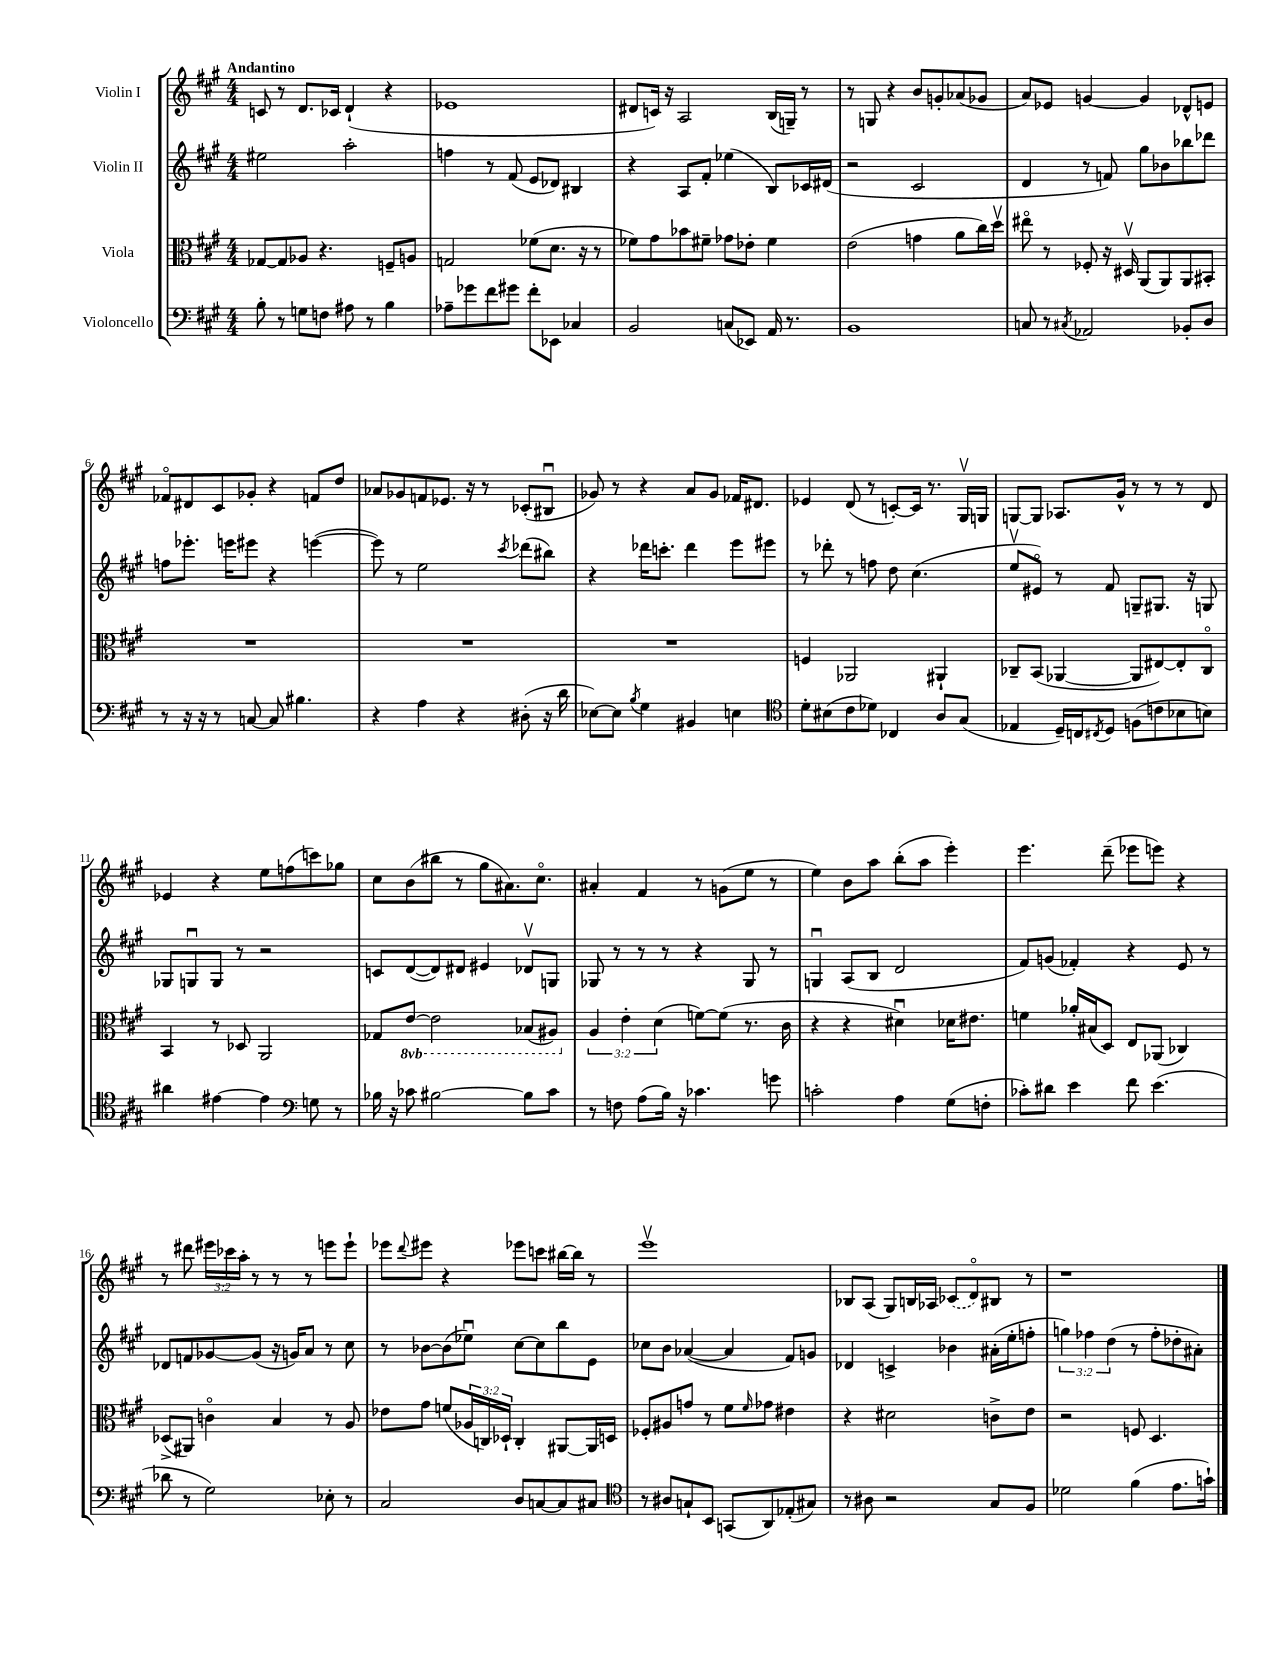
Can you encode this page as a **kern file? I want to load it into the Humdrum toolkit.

**kern	**kern	**kern	**kern
*part4	*part3	*part2	*part1
*staff4	*staff3	*staff2	*staff1
*I"Violoncello	*I"Viola	*I"Violin II	*I"Violin I
*clefF4	*clefC3	*clefG2	*clefG2
*k[f#c#g#]	*k[f#c#g#]	*k[f#c#g#]	*k[f#c#g#]
*M4/4	*M4/4	*M4/4	*M4/4
=1	=1	=1	=1
!	!	!	!LO:TX:a:B:t=Andantino
8B'\	[8G-X/L	2ee#X\	8cn/
8r	8G-/]	.	8r
8Gn\L	8A-X/J	.	8.d/L
8Fn\J	4.r	.	.
.	.	.	16c-X/Jk
8A#X\	.	2aa'\	(4d`/
8r	.	.	.
4B\	8Fn~/L	.	4r
.	8An/J	.	.
=2	=2	=2	=2
8A-X~\L	2Gn/	4ffn\	1e-X
8g-X\	.	.	.
8f#\	.	8r	.
8g#X\J	.	(8f#/	.
8f#'\L	(8f-X\L	8e/L	.
8EE-X\J	8.d\J	8d-X/J)	.
4C-X/	.	4B#X/	.
.	16r	.	.
.	8r	.	.
=3	=3	=3	=3
2BB/	8f-X\L)	4r	8d#X/L
.	8g#\	.	16cn/Jk)
.	.	.	16r
.	8b-X\	8A/L	2A/
.	8f#X~\J	8f#'/J	.
(8Cn/L	8g-X\L	(4ee-X\	.
8EE-X/J)	8e-X'\J	.	.
16AA/	4f#\	8B/L)	(16B/LL
8.r	.	.	16Gn~/JJ)
.	.	16c-X/L	8r
.	.	(16d#X/JJ	.
=4	=4	=4	=4
1BB	(2e\	2r	8r
.	.	.	8Gn/
.	.	.	4r
.	4gn\	2c#/	8b/L
.	.	.	8gn'/
.	8a\L	.	(8a-X/
.	16cc#\L)	.	8g-X/J
.	16ddv\JJ	.	.
=5	=5	=5	=5
8Cn/	8ee#X\	4d/	8a/L)
8r	8r	.	8e-X/J
8qC#X/	.	.	.
2AA-X/	8F-X'/	8r	[4gn/
.	16r	8fn/)	.
.	16D#Xv/	.	.
.	(8AA/L	8gg#\L	4g/]
.	8AA/)	8b-X\	.
8BB-X'/L	8AA/	8bb-X\	8d-X^^/L
8D/J	8BB#X'/J	8ddd-X\J	8en/J
!!LO:LB:g=z
=6	=6	=6	=6
8r	1r	8ffn\L	8f-X/L
16r	.	8.eee-X'\J	8d#X/
16r	.	.	.
8r	.	.	8c#/
.	.	16eeen\KL	.
[8Cn/	.	8eee#X\J	8g-X'/J
8C/]	.	4r	4r
4.B#X\	.	.	.
.	.	([4eeen\	8fn/L
.	.	.	8dd/J
=7	=7	=7	=7
4r	1r	8eee\])	8a-X/L
.	.	8r	8g-X/
4A\	.	2ee\	8fn/
.	.	.	8.e-X/J
4r	.	.	.
.	.	.	16r
.	.	.	8r
.	.	8qccc#/	.
(8D#X'\	.	(8ddd-X\L	(8c-X'/L
16r	.	8bb#X\J)	8B#Xu/J
16d\	.	.	.
=8	=8	=8	=8
[8E-X\L)	1r	4r	8g-X/)
8E-\J]	.	.	8r
8qB/	.	.	.
4G#\	.	16ddd-X\KL	4r
.	.	8.cccn'\J	.
4BB#X/	.	4ddd-\	8a/L
.	.	.	8g-/J
4En\	.	8eee\L	16f-X/KL
.	.	.	8.d#X/J
.	.	8eee#X\J	.
=9	=9	=9	=9
*clefC4	*	*	*
8d'\L	4Fn/	8r	4e-X/
(8B#X\	.	8ddd-X'\	.
8c#\	2AA-X/	8r	(8d/
8d-X\J)	.	8ffn\	8r
4C-X/	.	8dd\	[8cn'/L)
.	.	(4.cc#\	16c/Jk]
.	.	.	8.r
8A/L	4AA#X`/	.	.
(8G#/J	.	.	16G#v/LL
.	.	.	16Gn/JJ
=10	=10	=10	=10
4E-X/	8C-X~/L	8eev/L	[8Gn/L
.	(8BB/J	8e#X/J)	8G/J]
16D~/LL)	[4AA-X/	8r	8.A-X/L
16Cn/J	.	.	.
8qC#X/	.	.	.
8D/J	.	8f#/	.
.	.	.	16g#^^/Jk
(8Fn\L	8AA-/L]	8Gn~/L	8r
8cn\	[8E#X/)	8.G#X/J	8r
8B-X\	8E#'/]	.	8r
.	.	16r	.
8Bn\J)	8C-/J	8Gn/	8d/
!!LO:LB:g=z
=11	=11	=11	=11
4a#X\	4BB/	8G-X/L	4e-X/
.	.	8Gnu/	.
[4e#X\	8r	8G/J	4r
.	8D-X/	8r	.
4e#\]	2AA/	2r	8ee\L
.	.	.	(8ffn\
*clefF4	*	*	*
8Gn\	.	.	8cccn\)
8r	.	.	8gg-X\J
=12	=12	=12	=12
16B-X\	8G-X/L	8cn/L	8cc#\L
16r	.	.	.
*	*8ba	*	*
8c-X\	[8E/J	([8d/	(8b\
[2B#X\	2E\]	8d/])	8bb#X\J
.	.	8d#X/J	8r
.	.	4e#X/	8gg#\L
.	.	.	8.a#X\)
8B#\L]	(8BB-X/L	8d-Xv/L	.
.	.	.	8.cc#\J
8c-\J	8AA#X/J)	8Gn/J	.
=13	=13	=13	=13
*	*X8ba	*	*
8r	6A/	8G-X/	4a#X'/
8Fn\	.	8r	.
.	6e'\	.	.
(8A\L	.	8r	4f#/
.	(6d\	.	.
16B\Jk)	.	8r	.
16r	.	.	.
4.c-X\	[8fn\L)	4r	8r
.	(8f\J]	.	(8gn\L
.	8.r	8G-/	8ee\J
8gn\	.	8r	8r
.	16c#\	.	.
=14	=14	=14	=14
2cn'\	4r	4Gnu/	4ee\)
.	4r	(8A/L	8b\L
.	.	8B/J	8aa\J
4A\	4d#Xu\)	2d/	(8bb'\L
.	.	.	8aa\J
(8G#\L	16d-X\KL	.	4eee'\)
.	8.e#X\J	.	.
8Fn'\J	.	.	.
=15	=15	=15	=15
8c-X'\L)	4fn\	8f#/L)	4.eee\
8d#X\J	.	(8gn/J	.
4e\	16a-X'/LL	4f-X'/)	.
.	(16B#X/J	.	.
.	8D/J)	.	(8ddd~\
8f#\	8E/L	4r	8eee-X\L
(4.e\	(8AA-X/J	.	8eeen\J)
.	4C-X/)	8e/	4r
.	.	8r	.
!!LO:LB:g=z
=16	=16	=16	=16
8d-X\	(8D-X^/L	8d-X/L	8r
8r	8AA#X/J)	8fn/	8ddd#X\
2G#\)	4cn\	[8g-X/	24eee#X\LL
.	.	.	24ccc-X\
.	.	.	24aa'\JJ
.	.	(8g-/J]	8r
.	4B/	16r	8r
.	.	16gn/KL)	.
.	.	8a/J	8r
8E-X'\	8r	8r	8eeen\L
8r	8A/	8cc#\	8eee`\J
=17	=17	=17	=17
2C#/	8e-X\L	8r	8eee-X\L
.	.	.	8qqddd/
.	8g#\J	[8b-X\L	8eee#X\J
.	(8fn/L	(8b-\]	4r
.	24A-X/L	8ee-Xu\J)	.
.	24Cn/)	.	.
.	24D-X`/JJ	.	.
8D/L	4C'/	[8cc#\L	8eee-X\L
[8Cn/	.	8cc#\]	8cccn\J
8C/]	[8AA#X/L	8bb\	[16bb#X\LL
.	.	.	16bb#\JJ]
8C#X/J	16AA#/L]	8e\J	8r
.	16Dn/JJ	.	.
=18	=18	=18	=18
*clefC4	*	*	*
8r	8F-X'/L	8cc-X\L	1eeev
8A#X/L	8A#X/	8b\J	.
8Gn`/	8gn/J	([4a-X/	.
8BB/J	8r	.	.
(8GGn/L	8f#\L	4a-/]	.
.	16qqf#/	.	.
8AA/)	8g-X\J	.	.
(8E-X'/	4e#X\	8f#/L)	.
8G#X/J)	.	8gn/J	.
=19	=19	=19	=19
8r	4r	4d-X/	8B-X/L
8A#X\	.	.	(8A/J
2r	2d#X\	4cn^/	8G#/L)
.	.	.	16Bn/L
.	.	.	16A-X/JJ
.	.	4b-X\	(8c-X/L
.	.	.	8d/)
8G#/L	8cn^\L	(16a#X'\LL	8B#X/J
.	.	16ee'\J	.
8F#/J	8e\J	8ffn'\J	8r
=20	=20	=20	=20
2d-X\	2r	6ggn\)	1r
.	.	6ff-X\	.
.	.	(6dd\	.
(4f#\	8Fn/	8r	.
.	4.D/	8ff-'\L	.
8.e\L	.	8dd-X'\	.
.	.	8a#X'\J)	.
16gn`\Jk)	.	.	.
==	==	==	==
*-	*-	*-	*-
